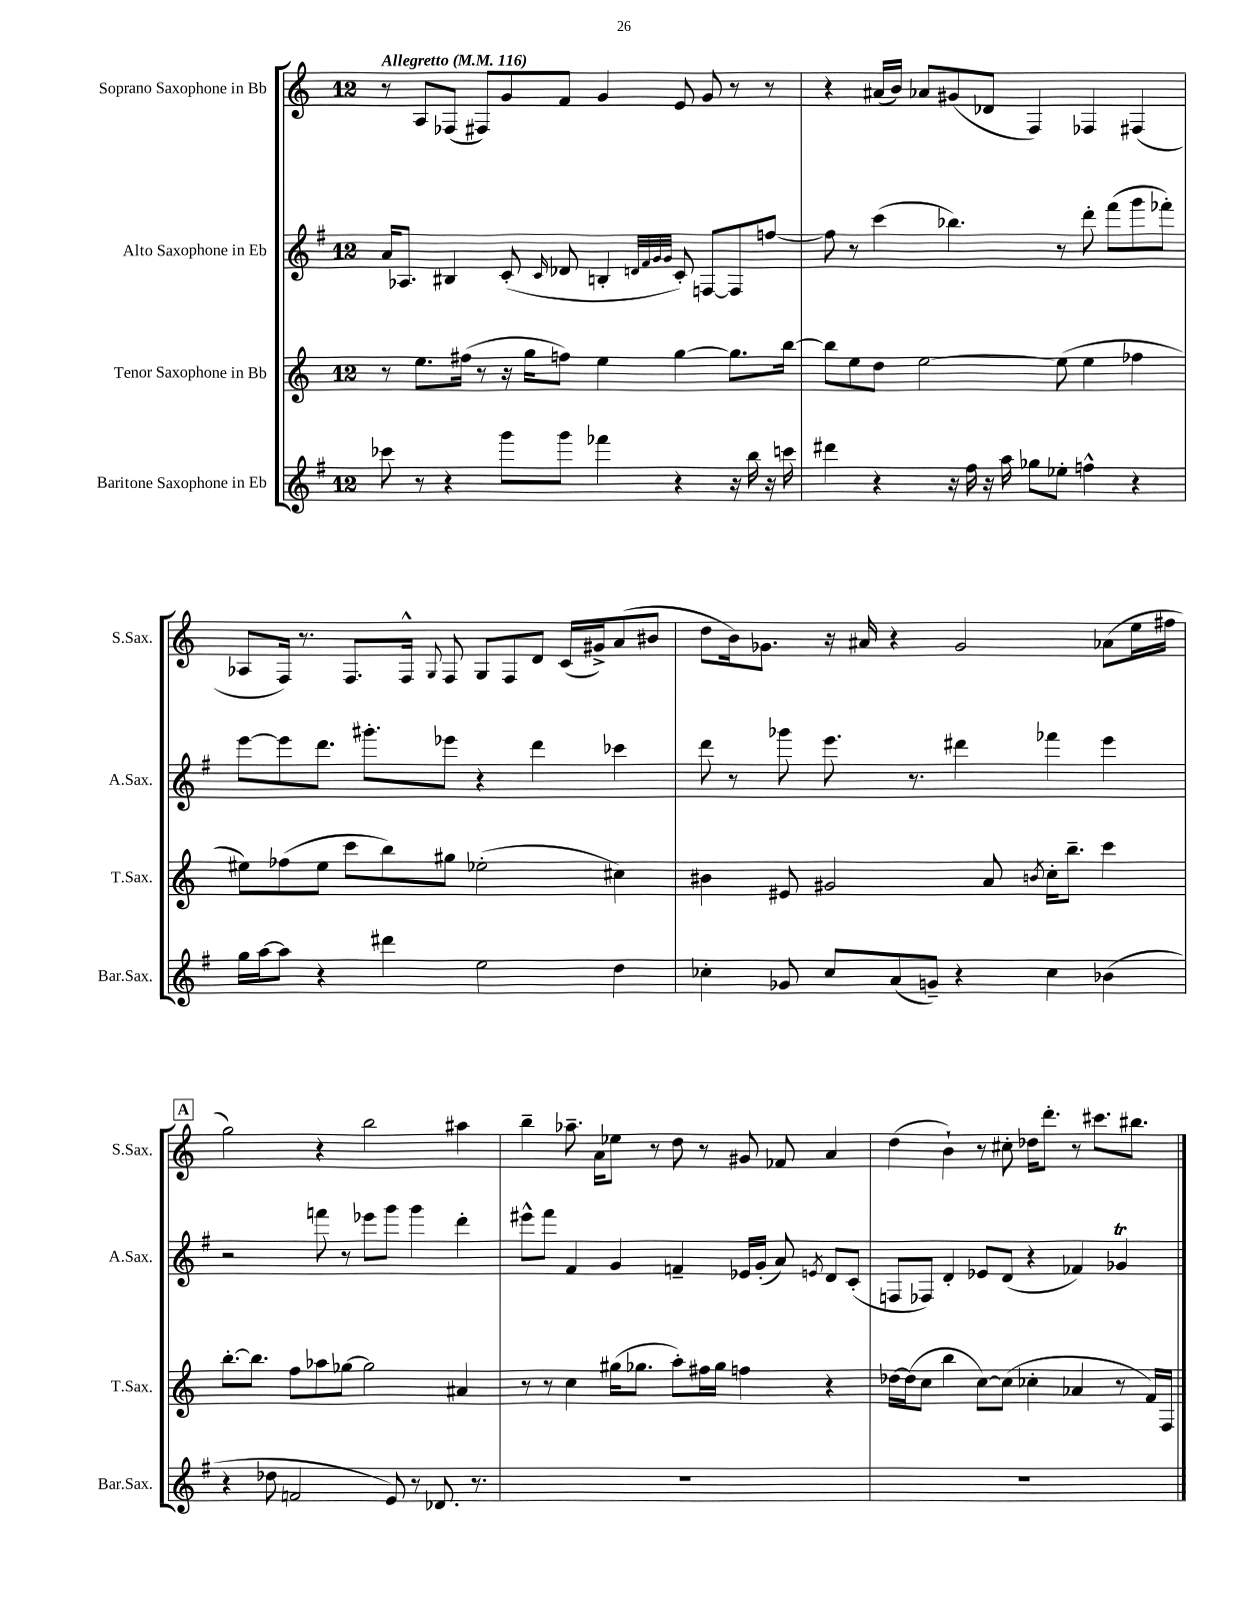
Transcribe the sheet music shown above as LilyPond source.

<<
\new StaffGroup <<
\new Staff = "s0" \with { instrumentName = "Soprano Saxophone in Bb" shortInstrumentName = "S.Sax." } {
    \clef treble \key c \major \once \override Staff.TimeSignature.style = #'single-digit \time 12/8 \tempo "Allegretto" 4 = 116
    \autoBeamOff r8 a8[ fes8]( fis8[) g'8 f'8] g'4 e'8 g'8 r8 r8 |
    r4 ais'16[( b'16]) aes'8[ gis'8( des'8] f4) fes4 fis4( |
    aes8[ f16]) r8. f8.[ f16]-^ \appoggiatura { g8 } f8 g8[ f8 d'8] c'16[( gis'16->) a'8( bis'8] |
    d''8[ b'16) ges'8.] r16 ais'16 r4 ges'2 aes'8[( e''16 fis''16] |
    \mark \markup { \box "A" } g''2) r4 b''2 ais''4 |
    b''4-- aes''8.-- a'16[ ees''8] r8 d''8 r8 gis'8 fes'8 a'4 |
    d''4( b'4-!) r8 cis''8-. des''16[ d'''8.]-. r8 cis'''8.[ bis''8.] \bar "|." |
}
\new Staff = "s1" \with { instrumentName = "Alto Saxophone in Eb" shortInstrumentName = "A.Sax." } {
    \clef treble \key g \major \once \override Staff.TimeSignature.style = #'single-digit \time 12/8
    \autoBeamOff a'16[ aes8.] bis4 c'8-.( \grace { c'16 } des'8 b4-. \grace { d'32[ fis'32 g'32 g'32] } c'8-.) f8[~ f8 f''8]~ |
    f''8 r8 c'''4( bes''4.) r8 d'''8-. fis'''8[( g'''8 fes'''8]-.) |
    e'''8[~ e'''8 d'''8.] gis'''8.[-. ees'''8] r4 d'''4 ces'''4 |
    d'''8 r8 ges'''8 e'''8. r8. dis'''4 fes'''4 e'''4 |
    \mark \markup { \box "A" } r2 f'''8 r8 ees'''8[ g'''8] g'''4 d'''4-. |
    eis'''8[-^ fis'''8] fis'4 g'4 f'4-- ees'16[ g'16]-.( a'8) \acciaccatura { e'8 } d'8[ c'8]-.( |
    f8[ fes8]) d'4-. ees'8[ d'8]( r4 fes'4) ges'4\trill \bar "|." |
}
\new Staff = "s2" \with { instrumentName = "Tenor Saxophone in Bb" shortInstrumentName = "T.Sax." } {
    \clef treble \key c \major \once \override Staff.TimeSignature.style = #'single-digit \time 12/8
    \autoBeamOff r8 e''8.[ fis''16]( r8 r16 g''16[ f''8]) e''4 g''4~ g''8.[ b''16]~ |
    b''8[ e''8 d''8] e''2~ e''8( e''4 fes''4 |
    eis''8[) fes''8( eis''8] c'''8[ b''8) gis''8] ees''2-.( cis''4) |
    bis'4 eis'8 gis'2 a'8 \acciaccatura { b'8 } c''16[-. b''8.]-- c'''4 |
    \mark \markup { \box "A" } b''8.[~-. b''8.] f''8[ aes''8 ges''8]~ ges''2 ais'4 |
    r8 r8 c''4 gis''16[( ges''8.] a''8[-.) fis''16 ges''16] f''4 r4 |
    des''16[~ des''16( c''8] b''4 c''8[~) c''8]( ces''4-. aes'4 r8 f'16[) f16] \bar "|." |
}
\new Staff = "s3" \with { instrumentName = "Baritone Saxophone in Eb" shortInstrumentName = "Bar.Sax." } {
    \clef treble \key g \major \once \override Staff.TimeSignature.style = #'single-digit \time 12/8
    \autoBeamOff ces'''8 r8 r4 g'''8[ g'''8] fes'''4 r4 r16 b''16 r16 c'''16 |
    dis'''4 r4 r16 fis''16 r16 a''16 ges''8[ ees''8]-. f''4-^ r4 |
    g''16[ a''16~ a''8] r4 dis'''4 e''2 d''4 |
    ces''4-. ges'8 ces''8[ a'8( g'8]--) r4 ces''4 bes'4( |
    \mark \markup { \box "A" } r4 des''8 f'2 e'8) r8 des'8. r8. |
    R1. |
    R1. \bar "|." |
}
>>
>>
\layout { \context { \Score \remove "Bar_number_engraver" } }
